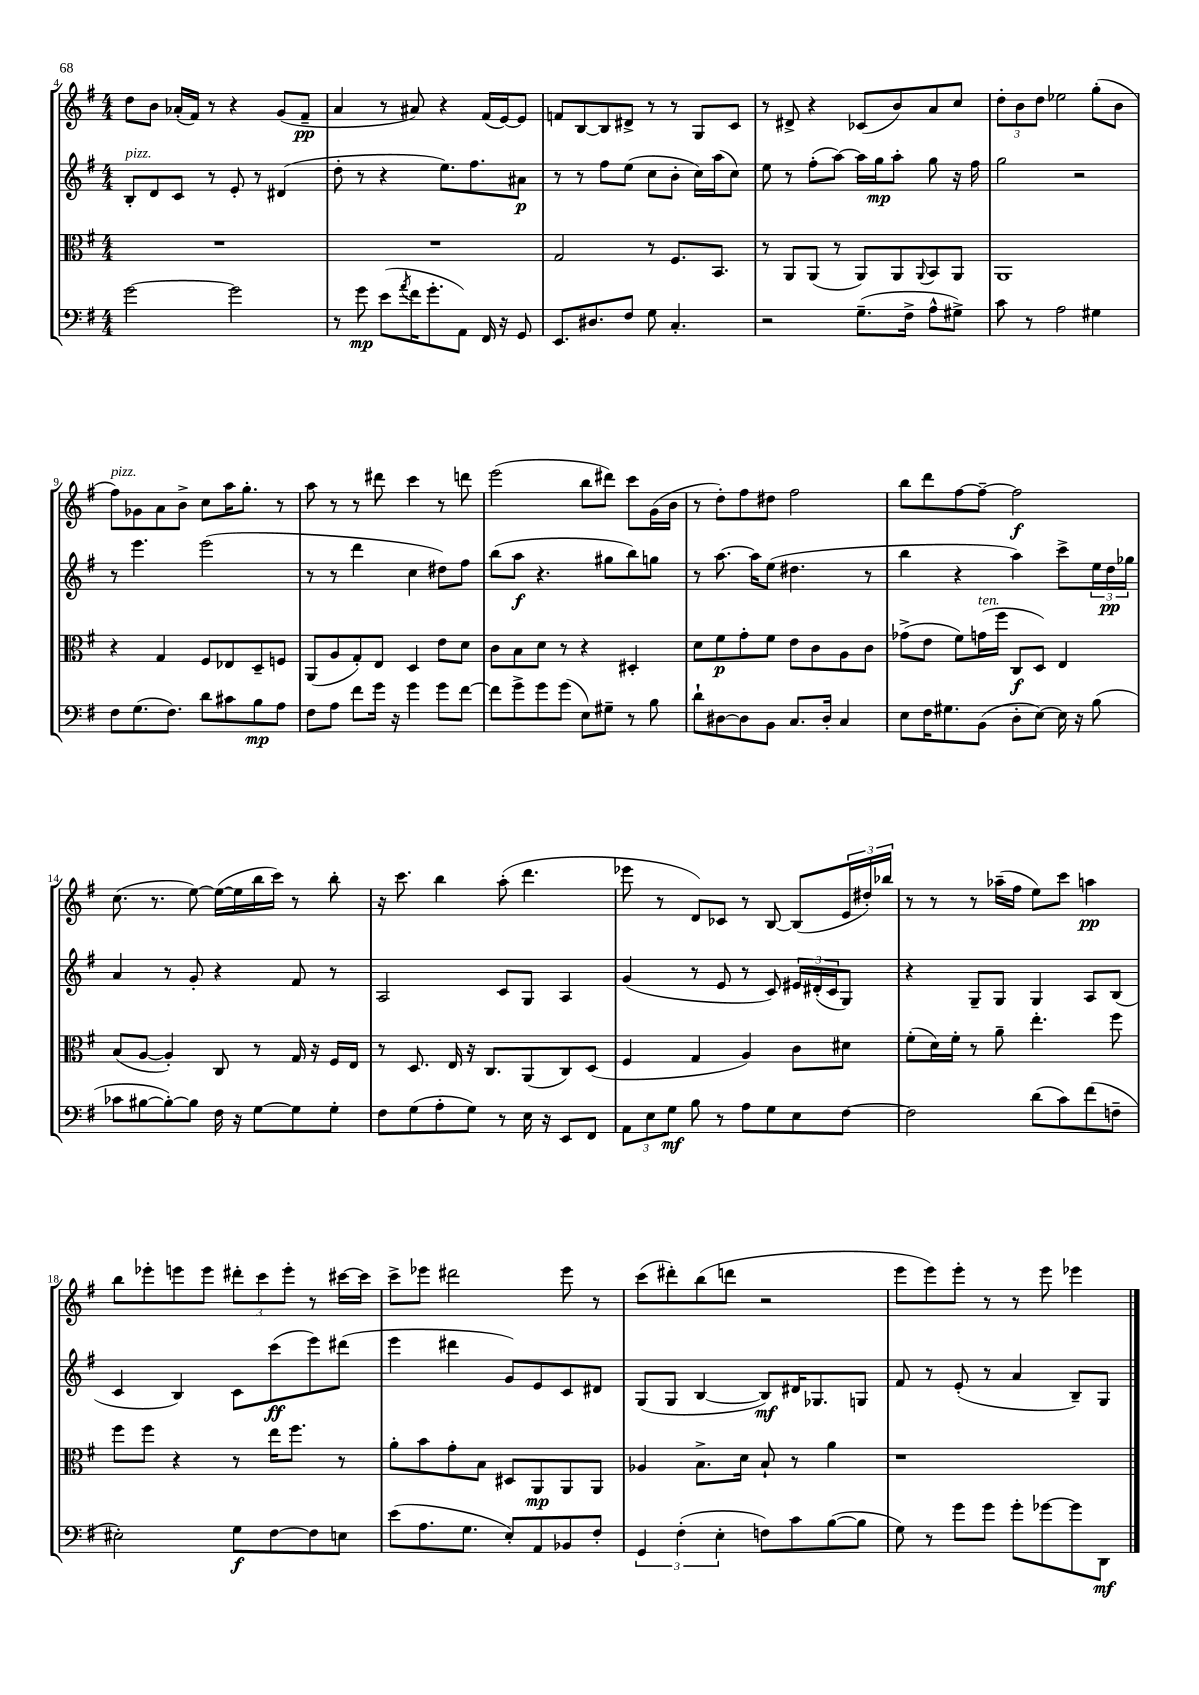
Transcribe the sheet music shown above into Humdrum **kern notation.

**kern	**kern	**kern	**kern
*staff4	*staff3	*staff2	*staff1
*clefF4	*clefC3	*clefG2	*clefG2
*k[f#]	*k[f#]	*k[f#]	*k[f#]
*M4/4	*M4/4	*M4/4	*M4/4
[2g\	1r	8B'/L	8dd\L
.	.	8d/	8b\J
.	.	8c/J	(16a-'/LL
.	.	.	16f#/JJ)
.	.	8r	8r
2g\]	.	8e'/	4r
.	.	8r	.
.	.	(4d#/	(8g/L
.	.	.	8f#~/J
=	=	=	=
8r	1r	8dd'\	4a/
8g\	.	8r	.
(8e\L	.	4r	8r
8qa/	.	.	.
16f#\K	.	.	8a#/)
8.g'\	.	.	.
.	.	8.ee\L)	4r
8AA\J)	.	.	.
.	.	8.ff#\	.
16FF#/	.	.	(16f#/LL
16r	.	.	[16e/J)
8GG/	.	8a#\J	8e/]J
=	=	=	=
8.EE/L	2G/	8r	8f/L
.	.	8r	[8B/
8.D#/	.	.	.
.	.	8ff#\L	8B/]
8F#/J	.	(8ee\J	8d#^/J
8G\	8r	8cc\L	8r
4.C'/	8.F#/L	8b'\J	8r
.	.	16cc\LL)	8G/L
.	8.BB/J	(16aa\J	.
.	.	8cc\J)	8c/J
=	=	=	=
2r	8r	8ee\	8r
.	8AA/L	8r	8d#^/
.	(8AA/J	(8ff#'\L	4r
.	8r	[8aa\J)	.
(8.G~\L	8AA/L)	16aa\]LL	(8c-/L
.	.	16gg\J	.
.	8AA/	8aa'\J	8b/)
16F#^\Jk	.	.	.
.	8qqAA/	.	.
8A^^\L	8BB/	8gg\	8a/
8G#^\J)	8AA/J	16r	8cc/J
.	.	16ff#\	.
=	=	=	=
8c\	1AA	2gg\	12dd'\L
.	.	.	12b\
8r	.	.	.
.	.	.	12dd\J
2A\	.	.	2ee-\
.	.	2r	.
4G#\	.	.	(8gg'\L
.	.	.	8b\J
=	=	=	=
8F#\L	4r	8r	8ff#\L)
(8.G\	.	4.eee\	8g-\
.	4G/	.	8a\
8.F#\J)	.	.	.
.	.	.	8b^\J
8d\L	8F#/L	(2eee\	8cc\L
8c#\	8E-/	.	16aa\K
.	.	.	8.gg'\J
8B\	8D~/	.	.
8A\J	8F/J	.	8r
=	=	=	=
8F#\L	(8AA/L	8r	8aa\
8A\J	8A/	8r	8r
8f#\L	8G'/)	4ddd\	8r
16g\Jk	8E/J	.	8ddd#\
16r	.	.	.
4g\	4D/	4cc\	4ccc\
8g\L	8e\L	8dd#\L)	8r
[8f#\J	8d\J	8ff#\J	8ddd\
=	=	=	=
8f#\]L	8c\L	(8bb\L	(2eee\
8g^\	8B\	8aa\J	.
8g\	8d\J	4.r	.
(8g\J	8r	.	.
8E\L)	4r	.	8bb\L
8G#~\J	.	8gg#\L	8ddd#\J)
8r	4D#'/	8bb\)	8ccc\L
8B\	.	8gg\J	(16g\L
.	.	.	16b\JJ
=	=	=	=
8d`\L	8d\L	8r	8r
[8D#\	8f#\	[8.aa\	8dd'\L)
8D#\]	8g'\	.	8ff#\
.	.	16aa\]LK	.
8BB\J	8f#\J	(8ee\J	8dd#\J
8.C/L	8e\L	4.dd#\	2ff#\
.	8c\	.	.
16D#'/Jk	.	.	.
4C/	8A\	.	.
.	8c\J	8r	.
=	=	=	=
8E\L	(8g-^\L	4bb\	8bb\L
16F#\K	8e\J	.	8ddd\
8.G#\	.	.	.
.	8f#\L)	4r	[8ff#\
(8BB\J	(16g\L	.	8ff#~\_J
.	16ff#\JJ	.	.
8D'\L	8C/L	4aa\)	2ff#\]
[8E\J)	8D/J)	.	.
16E\]	4E/	8ccc^\L	.
16r	.	.	.
(8B\	.	24ee\L	.
.	.	24dd\	.
.	.	24gg-\JJ	.
=	=	=	=
8c-\L	(8B/L	4a/	(8.cc\
[8B#\	[8A/J	.	.
.	.	.	8.r
8B#'\_)	4A'/])	8r	.
8B#\]J	.	8g'/	[8ee\)
16F#\	8C/	4r	(16ee\_LL
16r	.	.	16ee\]
[8G\L	8r	.	16bb\
.	.	.	16ccc\JJ)
8G\]	16G/	8f#/	8r
.	16r	.	.
8G'\J	16F#/LL	8r	8bb'\
.	16E/JJ	.	.
=	=	=	=
8F#\L	8r	2A/	16r
.	.	.	8.ccc\
(8G\	8.D/	.	.
8A'\	.	.	4bb\
.	16E/	.	.
8G\J)	16r	.	.
.	8.C/L	.	.
8r	.	8c/L	(8aa'\
16E\	(8AA/	8G/J	4.ddd\
16r	.	.	.
8EE/L	8C/)	4A/	.
8FF#/J	(8D/J	.	.
=	=	=	=
12AA\L	4F#/	(4g/	8eee-\
12E\	.	.	.
.	.	.	8r
12G\J	.	.	.
8B\	4G/	8r	8d/L)
8r	.	8e/	8c-/J
8A\L	4A/)	8r	8r
8G\	.	8c/)	[8B/
8E\	8c\L	24e#/LL	(8B/]L
.	.	(24d#'/	.
.	.	24c/J	.
[8F#\J	8d#\J	8G/J)	24e/L
.	.	.	24dd#'/)
.	.	.	24bb-/JJ
=	=	=	=
2F#\]	(8f#'\L	4r	8r
.	16d\L)	.	8r
.	16f#'\JJ	.	.
.	8r	8G~/L	8r
.	8a~\	8G/J	(16aa-~\LL
.	.	.	16ff#\JJ
(8d\L	4.ee'\	4G/	8ee\L)
8c\)	.	.	8ccc\J
(8f#\	.	8A/L	4aa\
8F~\J	8ff#\	(8B/J	.
=	=	=	=
2E#'\)	8ff#\L	4c/	8bb\L
.	8ff#\J	.	8eee-'\
.	4r	4B/)	8eee\
.	.	.	8eee\J
8G\L	8r	8c\L	12ddd#'\L
.	.	.	12ccc\
[8F#\	16ee\LK	(8ccc\	.
.	.	.	12eee'\J
.	8.ff#\J	.	.
8F#\]	.	8eee\)	8r
8E\J	8r	(8ddd#\J	[16ccc#\LL
.	.	.	16ccc#\]JJ
=	=	=	=
(8e\L	8a'\L	4eee\	8ccc^\L
8.A\	8b\	.	8eee-\J
.	8g'\	4ddd#\	2ddd#\
8.G\J	.	.	.
.	8B\J	.	.
8E'/L)	8D#/L	8g/L)	.
8AA/	8AA/	8e/	.
8BB-/	8AA/	8c/	8eee-\
8F#'/J	8AA/J	8d#/J	8r
=	=	=	=
6GG/	4A-/	(8G/L	(8ccc\L
.	.	8G/J	8ddd#'\)
(6F#'\	.	.	.
.	8.B^\L	[4B/	(8bb\
6E'\	.	.	.
.	.	.	8ddd\J
.	16d\Jk	.	.
8F\L)	8B`/	8B/]L)	2r
8c\	8r	16d#/K	.
.	.	8.G-/	.
([8B\	4a\	.	.
8B\]J	.	8G/J	.
=	=	=	=
8G\)	1r	8f#/	8eee\L
8r	.	8r	8eee\)
8g\L	.	(8e'/	8eee'\J
8g\J	.	8r	8r
8g'\L	.	4a/	8r
[8g-\	.	.	8eee\
8g-\]	.	8B~/L)	4eee-\
8DD\J	.	8G/J	.
==	==	==	==
*-	*-	*-	*-
